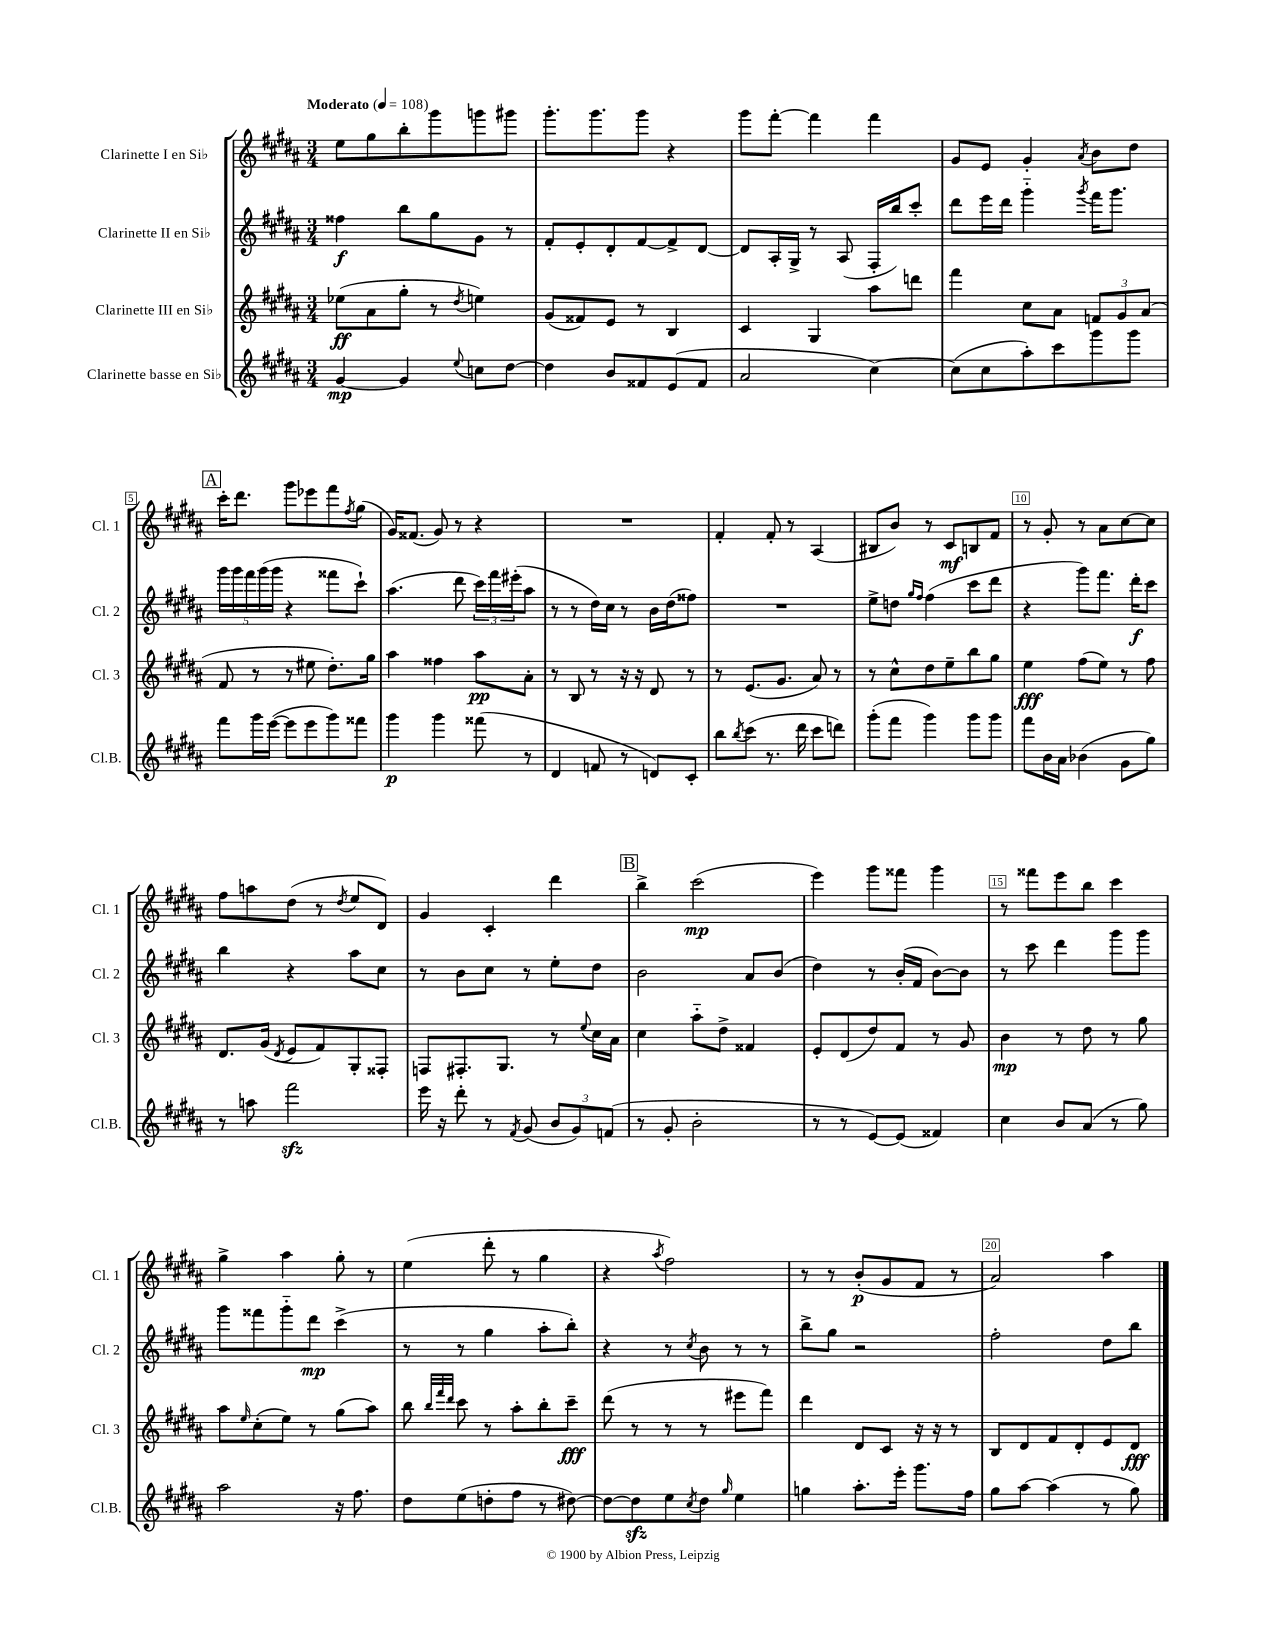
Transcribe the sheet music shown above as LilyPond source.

<<
\new StaffGroup <<
\new Staff = "s0" \with { instrumentName = "Clarinette I en Sib" shortInstrumentName = "Cl. 1" } {
    \clef treble \key b \major \numericTimeSignature \time 3/4 \tempo "Moderato" 4 = 108
    e''8 gis''8 b''8-. gis'''8 g'''8 gis'''8 |
    gis'''8.-. gis'''8. gis'''8 r4 |
    gis'''8 fis'''8~-. fis'''4 fis'''4 |
    gis'8 e'8 gis'4-. \acciaccatura { ais'8 } b'8 dis''8 |
    \mark \markup { \box "A" } cis'''16-. dis'''8. gis'''8 ees'''8 fis'''8 \acciaccatura { fis''8 } gis''8( |
    gis'16) fisis'8.( gis'8) r8 r4 |
    R2. |
    fis'4-. fis'8-. r8 ais4( |
    bis8 b'8) r8 cis'8\mf b8 fis'8 |
    r8 gis'8-. r8 ais'8 cis''8~ cis''8 |
    fis''8 a''8 dis''8( r8 \acciaccatura { dis''8 } e''8 dis'8) |
    gis'4 cis'4-. dis'''4 |
    \mark \markup { \box "B" } b''4-> cis'''2\mp( |
    e'''4) gis'''8 fisis'''8 gis'''4 |
    r8 fisis'''8 e'''8 b''8 cis'''4 |
    gis''4-> ais''4 gis''8-. r8 |
    e''4( dis'''8-. r8 gis''4 |
    r4 \acciaccatura { ais''8 } fis''2) |
    r8 r8 b'8-.\p( gis'8 fis'8 r8 |
    ais'2) ais''4 \bar "|." |
}
\new Staff = "s1" \with { instrumentName = "Clarinette II en Sib" shortInstrumentName = "Cl. 2" } {
    \clef treble \key b \major \numericTimeSignature \time 3/4
    fisis''4\f b''8 gis''8 gis'8 r8 |
    fis'8-. e'8-. dis'8-. fis'8~ fis'8-> dis'8~ |
    dis'8 ais16-. gis16-> r8 ais8( fis16-. b''16) cis'''8-. |
    dis'''8 e'''16 dis'''16 gis'''4-_ \acciaccatura { gis'''8 } fis'''16 gis'''8. |
    \mark \markup { \box "A" } \tuplet 5/4 { gis'''16 gis'''16 fis'''16 gis'''16( gis'''16 } r4 fisis'''8 cis'''8-!) |
    ais''4.( dis'''8 \tuplet 3/2 { cis'''16) fis'''16 eis'''16-.( } ais''8 |
    r8 r8 dis''16) cis''16 r8 b'16 dis''16( fisis''8) |
    R2. |
    e''8-> d''8 \grace { gis''16 fis''16 } fis''4( cis'''8 dis'''8 |
    r4 gis'''8) fis'''8. dis'''16-.\f cis'''8 |
    b''4 r4 ais''8 cis''8 |
    r8 b'8 cis''8 r8 e''8-. dis''8 |
    \mark \markup { \box "B" } b'2 ais'8 b'8( |
    dis''4) r8 b'16-.( fis'16 b'8~) b'8 |
    r8 cis'''8 dis'''4 gis'''8 gis'''8 |
    gis'''8 fisis'''8 gis'''8-_ dis'''8\mp cis'''4->( |
    r8 r8 gis''4 ais''8-. b''8-.) |
    r4 r8 \acciaccatura { cis''8 } b'8 r8 r8 |
    b''8-> gis''8 r2 |
    fis''2-. dis''8 b''8 \bar "|." |
}
\new Staff = "s2" \with { instrumentName = "Clarinette III en Sib" shortInstrumentName = "Cl. 3" } {
    \clef treble \key b \major \numericTimeSignature \time 3/4
    ees''8\ff( ais'8 gis''8-. r8 \acciaccatura { dis''8 } e''4) |
    gis'8( fisis'8) e'8 r8 b4 |
    cis'4 gis4 ais''8 d'''8 |
    fis'''4 cis''8 ais'8 \tuplet 3/2 { f'8 gis'8 ais'8( } |
    \mark \markup { \box "A" } fis'8 r8 r8 eis''8 dis''8.-.) gis''16 |
    ais''4 fisis''4 ais''8\pp ais'8-. |
    r8 b8 r8 r16 r16 dis'8 r8 |
    r8 e'8.( gis'8. ais'8) r8 |
    r8 cis''8-^ dis''8 e''8-- b''8 gis''8 |
    e''4\fff fis''8( e''8) r8 fis''8 |
    dis'8. gis'16( \acciaccatura { dis'8 } e'8 fis'8) gis8-. fisis8-. |
    f8 fis8.-. gis8. r8 \appoggiatura { e''8 } cis''16 ais'16 |
    \mark \markup { \box "B" } cis''4 ais''8-_ dis''8-> fisis'4 |
    e'8-. dis'8( dis''8) fis'8 r8 gis'8 |
    b'4\mp r8 dis''8 r8 gis''8 |
    ais''8 \grace { e''16 } cis''8-.( e''8) r8 gis''8( ais''8) |
    b''8 \grace { b''32 fis'''32 dis'''32 } cis'''8 r8 ais''8-. b''8-. cis'''8--\fff |
    dis'''8( r8 r8 r8 eis'''8 fis'''8) |
    dis'''4 dis'8 cis'8 r16 r16 r8 |
    b8 dis'8 fis'8 dis'8-. e'8 dis'8\fff \bar "|." |
}
\new Staff = "s3" \with { instrumentName = "Clarinette basse en Sib" shortInstrumentName = "Cl.B." } {
    \clef treble \key b \major \numericTimeSignature \time 3/4
    gis'4~\mp gis'4 \appoggiatura { e''8 } c''8 dis''8~ |
    dis''4 b'8 fisis'8 e'8( fisis'8 |
    ais'2 cis''4~) |
    cis''8( cis''8 ais''8-.) cis'''8 gis'''8 gis'''8 |
    \mark \markup { \box "A" } fis'''8 gis'''16 e'''16~( e'''8 e'''8 gis'''8) fisis'''8 |
    gis'''4\p gis'''4 fisis'''8( r8 |
    dis'4 f'8 r8 d'8) cis'8-. |
    b''8 \acciaccatura { b''8 } cis'''8( r8. dis'''16 cis'''8 d'''8) |
    gis'''8-.( fis'''8 gis'''4) gis'''8 gis'''8 |
    fis'''8 b'16 ais'16 bes'4( gis'8 gis''8) |
    r8 a''8 fis'''2\sfz |
    e'''16 r16 dis'''8-. r8 \acciaccatura { fis'8 } gis'8( \tuplet 3/2 { b'8 gis'8) f'8( } |
    \mark \markup { \box "B" } r8 gis'8-. b'2-. |
    r8 r8 e'8~) e'8( fisis'4) |
    cis''4 b'8 ais'8( r8 gis''8) |
    ais''2 r16 fis''8. |
    dis''8 e''8( d''8-. fis''8 r8 dis''8~) |
    dis''8~ dis''8\sfz e''8 \acciaccatura { cis''8 } dis''8 \grace { gis''16 } e''4 |
    g''4 ais''8.-. e'''16-. gis'''8. fis''16 |
    gis''8 ais''8~ ais''4( r8 gis''8) \bar "|." |
}
>>
>>
\layout { \context { \Score \override BarNumber.break-visibility = ##(#f #t #t) barNumberVisibility = #(every-nth-bar-number-visible 5) \override BarNumber.stencil = #(make-stencil-boxer 0.1 0.3 ly:text-interface::print) } }
